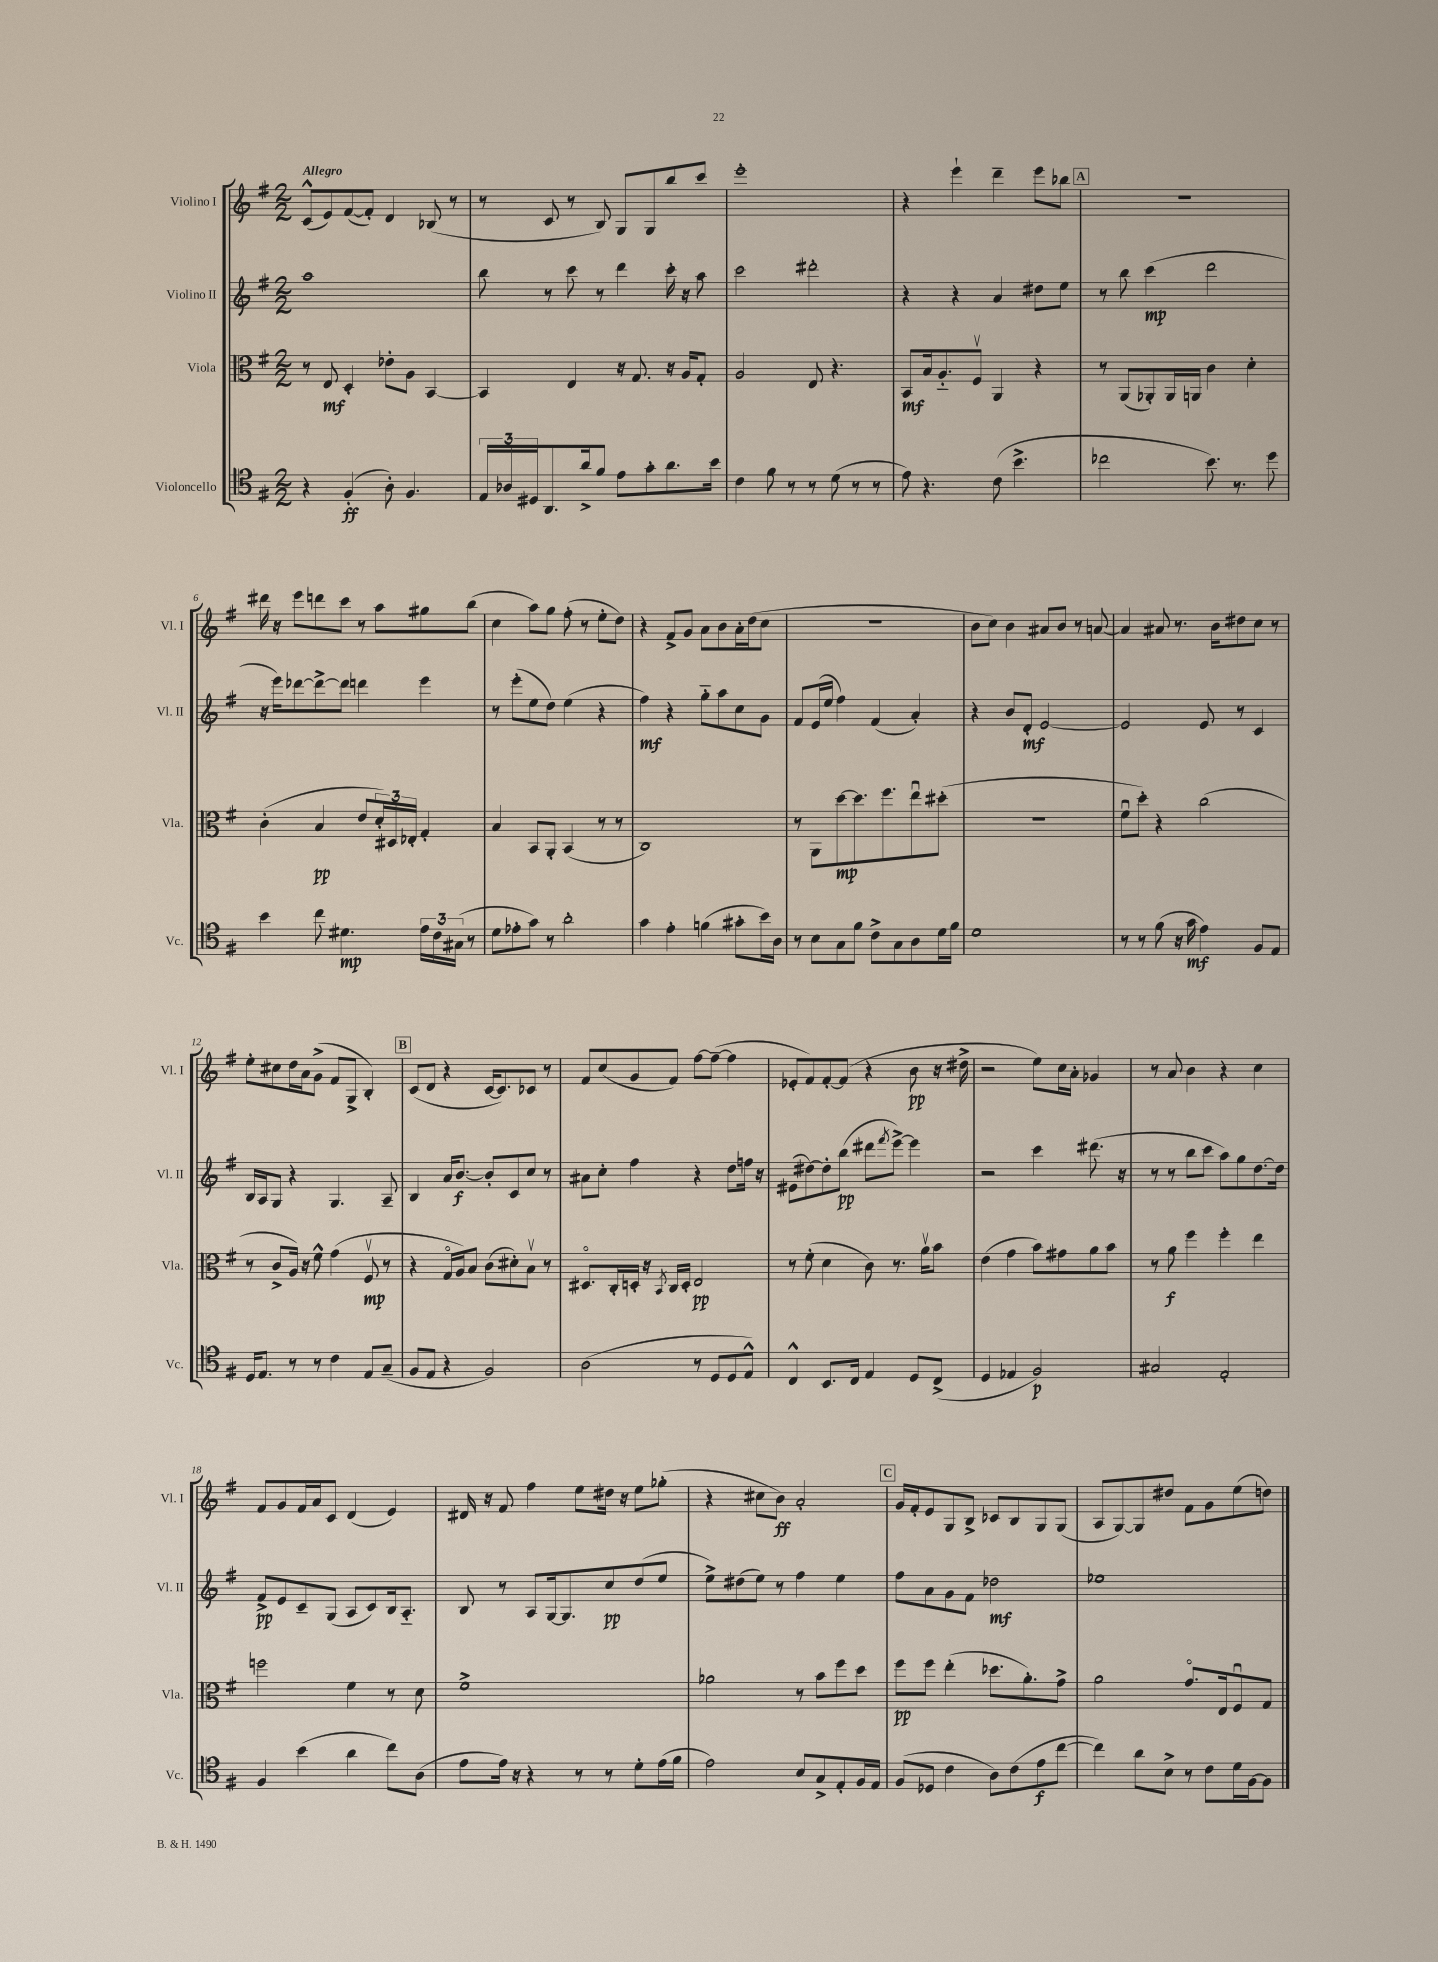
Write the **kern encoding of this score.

**kern	**dynam	**kern	**dynam	**kern	**dynam	**kern	**dynam
*part4	*part4	*part3	*part3	*part2	*part2	*part1	*part1
*staff4	*staff4	*staff3	*staff3	*staff2	*staff2	*staff1	*staff1
*I"Violoncello	*	*I"Viola	*	*I"Violino II	*	*I"Violino I	*
*I'Vc.	*	*I'Vla.	*	*I'Vl. II	*	*I'Vl. I	*
*clefC4	*	*clefC3	*	*clefG2	*	*clefG2	*
*k[f#]	*	*k[f#]	*	*k[f#]	*	*k[f#]	*
*M2/2	*	*M2/2	*	*M2/2	*	*M2/2	*
=1	=1	=1	=1	=1	=1	=1	=1
!	!	!	!	!	!	!LO:TX:a:B:t=Allegro	!
4r	.	8r	.	1aa	.	(8c^^/L	.
.	.	8E/	mf	.	.	8e/)	.
(4F#'/	ff	4D'/	.	.	.	([8f#/	.
.	.	.	.	.	.	8f#'/J])	.
8A'\)	.	8e-X'\L	.	.	.	4d/	.
4.F#/	.	8A\J	.	.	.	.	.
.	.	[4BB/	.	.	.	(8B-X/	.
.	.	.	.	.	.	8r	.
=2	=2	=2	=2	=2	=2	=2	=2
24E/LL	.	4BB/]	.	8bb\	.	8r	.
24A-X/	.	.	.	.	.	.	.
24D#X/J	.	.	.	.	.	.	.
8.AA/	.	.	.	8r	.	8c/	.
.	.	4E/	.	8ccc\	.	8r	.
16a^/k	.	.	.	.	.	.	.
8f#/J	.	.	.	8r	.	8B/)	.
8e\L	.	16r	.	4ddd\	.	8G/L	.
.	.	8.G/	.	.	.	.	.
8g'\	.	.	.	.	.	8G/	.
8.a\	.	16r	.	16ccc'\	.	8bb/	.
.	.	16A/KL	.	16r	.	.	.
.	.	8G'/J	.	8aa\	.	8ccc/J	.
16b\Jk	.	.	.	.	.	.	.
=3	=3	=3	=3	=3	=3	=3	=3
4c\	.	2A/	.	2ccc\	.	1eee'	.
8f#\	.	.	.	.	.	.	.
8r	.	.	.	.	.	.	.
8r	.	8E/	.	2ddd#X'\	.	.	.
(8d\	.	4.r	.	.	.	.	.
8r	.	.	.	.	.	.	.
8r	.	.	.	.	.	.	.
=4	=4	=4	=4	=4	=4	=4	=4
8e\)	.	8BB/L	mf	4r	.	4r	.
4.r	.	16B/k	.	.	.	.	.
.	.	8.A/	.	.	.	.	.
.	.	.	.	4r	.	4eee`\	.
.	.	8F#v/J	.	.	.	.	.
(8c\	.	4AA/	.	4a/	.	4ddd~\	.
4.b^\	.	.	.	.	.	.	.
.	.	4r	.	8dd#X\L	.	8eee\L	.
.	.	.	.	8ee\J	.	8bb-X\J	.
!!LO:REH:place=s1:t=A
=5	=5	=5	=5	=5	=5	=5	=5
2cc-X\	.	8r	.	8r	.	1r	.
.	.	(8AA/L	.	8bb\	.	.	.
.	.	8AA-X'/)	.	(4ccc\	mp	.	.
.	.	16AA-/L	.	.	.	.	.
.	.	16AAn/JJ	.	.	.	.	.
8.b\)	.	4c\	.	2ddd\	.	.	.
8.r	.	.	.	.	.	.	.
.	.	4d'\	.	.	.	.	.
8dd\	.	.	.	.	.	.	.
!!LO:LB:g=z
=6	=6	=6	=6	=6	=6	=6	=6
4b\	.	(4c'\	.	16r	.	16ddd#X\	.
.	.	.	.	16eee\KL)	.	16r	.
.	.	.	.	[8ddd-X\	.	8eee\L	.
8cc\	.	4B/	pp	8ddd-^\_	.	8dddn\	.
4.d#X\	mp	.	.	8ddd-\J]	.	8ccc\J	.
.	.	8e/L	.	4dddn\	.	8r	.
.	.	24d'/L)	.	.	.	8aa\L	.
.	.	24D#X/	.	.	.	.	.
.	.	24E-X'/JJ	.	.	.	.	.
24e\LL	.	4G'/	.	4eee\	.	8gg#X\	.
24c\	.	.	.	.	.	.	.
(24G#X\JJ	.	.	.	.	.	.	.
8r	.	.	.	.	.	(8bb\J	.
=7	=7	=7	=7	=7	=7	=7	=7
8d\L	.	4B/	.	8r	.	4cc\	.
8e-X'\	.	.	.	(8eee'\L	.	.	.
8g\J)	.	8BB/L	.	8ee\	.	8aa\L)	.
8r	.	8AA'/J	.	8dd\J)	.	8gg\J	.
2a'\	.	(4BB/	.	(4ee\	.	(8ff#'\	.
.	.	.	.	.	.	8r	.
.	.	8r	.	4r	.	8ee'\L	.
.	.	8r	.	.	.	8dd\J)	.
=8	=8	=8	=8	=8	=8	=8	=8
4g\	.	1C)	.	4ff#\)	mf	4r	.
4e'\	.	.	.	4r	.	8f#^/L	.
.	.	.	.	.	.	8g/J	.
(4fn\	.	.	.	8gg\L	.	8a\L	.
.	.	.	.	8aa\	.	8b\	.
8g#X'\L	.	.	.	8cc\	.	16a'\L	.
.	.	.	.	.	.	(16dd\J	.
16b\L)	.	.	.	8g\J	.	8cc\J	.
16A\JJ	.	.	.	.	.	.	.
=9	=9	=9	=9	=9	=9	=9	=9
8r	.	8r	.	8f#/L	.	1r	.
8B\L	.	8AA\L	.	(16e/L	.	.	.
.	.	.	.	16ee/JJ	.	.	.
8G\	.	[8dd\	mp	4ff#\)	.	.	.
8f#\J	.	8.dd\]	.	.	.	.	.
8c^\L	.	.	.	(4f#/	.	.	.
.	.	8.ff#\	.	.	.	.	.
8G\	.	.	.	.	.	.	.
8A\	.	8eeu\	.	4a'/)	.	.	.
16d\L	.	(8dd#X'\J	.	.	.	.	.
16f#\JJ	.	.	.	.	.	.	.
=10	=10	=10	=10	=10	=10	=10	=10
1d	.	1r	.	4r	.	8b\L	.
.	.	.	.	.	.	8cc\J)	.
.	.	.	.	8b/L	.	4b\	.
.	.	.	.	8d'/J	mf	.	.
.	.	.	.	[2e/	.	8a#X/L	.
.	.	.	.	.	.	8b/J	.
.	.	.	.	.	.	8r	.
.	.	.	.	.	.	[8an/	.
=11	=11	=11	=11	=11	=11	=11	=11
8r	.	8f#u\L	.	2e/]	.	4a/]	.
8r	.	8dd'\J)	.	.	.	.	.
(8f#\	.	4r	.	.	.	8a#X/	.
16r	.	.	.	.	.	8.r	.
16g\	mf	.	.	.	.	.	.
4e\)	.	(2cc\	.	8e/	.	.	.
.	.	.	.	.	.	16b\KL	.
.	.	.	.	8r	.	8dd#X\	.
8F#/L	.	.	.	4c/	.	8cc\J	.
8E/J	.	.	.	.	.	8r	.
!!LO:LB:g=z
=12	=12	=12	=12	=12	=12	=12	=12
16D/KL	.	8r	.	16B/LL	.	8ee'\L	.
8.E/J	.	.	.	16A/J	.	.	.
.	.	8c^/L	.	8G/J	.	8cc#X\	.
8r	.	16A/Jk)	.	4r	.	16dd\L	.
.	.	16r	.	.	.	16a\J	.
8r	.	8f#^^\	.	.	.	(8g^\J	.
4c\	.	(4g\	.	4.G/	.	8f#/L	.
.	.	.	.	.	.	8G^/J	.
8E/L	.	8F#v/	mp	.	.	4B'/)	.
(8G~/J	.	8r	.	8A~/	.	.	.
!!LO:REH:place=s1:t=B
=13	=13	=13	=13	=13	=13	=13	=13
8F#/L	.	4r	.	4B/	.	(8c/L	.
8E/J	.	.	.	.	.	8d/J	.
4r	.	16G/LL	.	16a/KL	.	4r	.
.	.	16A/J)	.	[8.b/J	f	.	.
.	.	8B/J	.	.	.	.	.
2F#/)	.	(8c\L	.	8b'/L]	.	[16c/KL	.
.	.	.	.	.	.	8.c/])	.
.	.	8d#X'\)	.	8c/	.	.	.
.	.	8Bv\J	.	8cc/J	.	8c-X/J	.
.	.	8r	.	8r	.	8r	.
=14	=14	=14	=14	=14	=14	=14	=14
(2A\	.	8.D#X/L	.	8a#X\L	.	8f#/L	.
.	.	.	.	8cc'\J	.	(8cc/	.
.	.	16C'/L	.	.	.	.	.
.	.	16Dn'/JJ	.	4ff#\	.	8g/	.
.	.	16r	.	.	.	.	.
.	.	8qBB/	.	.	.	.	.
.	.	16C/LL	.	.	.	8f#/J)	.
.	.	16D'/JJ	.	.	.	.	.
8r	.	2E/	pp	4r	.	[8ff#\L	.
8D/L	.	.	.	.	.	(8ff#~\J_	.
8D/	.	.	.	8dd\L	.	4ff#\]	.
8E^^/J)	.	.	.	16ffn\Jk	.	.	.
.	.	.	.	16r	.	.	.
=15	=15	=15	=15	=15	=15	=15	=15
4C^^/	.	8r	.	(8e#X\L	.	8e-X'/L	.
.	.	(8f#'\	.	[8dd#X\)	.	8f#/)	.
8.BB/L	.	4d\	.	8dd#'\]	.	[8f#'/	.
.	.	.	.	(8bb\J	pp	(8f#/J]	.
16C/Jk	.	.	.	.	.	.	.
4E/	.	8c\)	.	8ddd#X\L	.	4r	.
.	.	.	.	8qfff#/	.	.	.
.	.	8.r	.	[8eee^\J)	.	.	.
8D/L	.	.	.	4eee\]	.	8b\	pp
.	.	16av\KL	.	.	.	.	.
(8C^/J	.	8b\J	.	.	.	16r	.
.	.	.	.	.	.	16dd#X^\	.
=16	=16	=16	=16	=16	=16	=16	=16
4D/	.	(4e\	.	2r	.	2r	.
4E-X/	.	4g\	.	.	.	.	.
2F#/)	p	8b\L)	.	4ccc\	.	8ee\L)	.
.	.	8g#X\	.	.	.	16cc\L	.
.	.	.	.	.	.	16a'\JJ	.
.	.	8a\	.	(8.ddd#X\	.	4g-X/	.
.	.	8b\J	.	.	.	.	.
.	.	.	.	16r	.	.	.
=17	=17	=17	=17	=17	=17	=17	=17
2G#X/	.	8r	.	8r	.	8r	.
.	.	8a\	f	8r	.	8a/	.
.	.	4ff#\	.	8bb\L	.	4b\	.
.	.	.	.	8ccc\J	.	.	.
2E'/	.	4ff#'\	.	8aa\L)	.	4r	.
.	.	.	.	8gg\	.	.	.
.	.	4ee\	.	[8.dd\	.	4cc\	.
.	.	.	.	16dd\Jk]	.	.	.
!!LO:LB:g=z
=18	=18	=18	=18	=18	=18	=18	=18
4F#/	.	2ffn\	.	8f#^/L	pp	8f#/L	.
.	.	.	.	8e/	.	8g/	.
(4b\	.	.	.	8c~/	.	16f#/L	.
.	.	.	.	.	.	16a/J	.
.	.	.	.	(8G/J	.	8c/J	.
4a\	.	4f#\	.	8A/L	.	(4d/	.
.	.	.	.	8c/)	.	.	.
8cc\L)	.	8r	.	16B/k	.	4e/)	.
.	.	.	.	8.A/J	.	.	.
(8A\J	.	8d\	.	.	.	.	.
=19	=19	=19	=19	=19	=19	=19	=19
8e\L	.	1f#^	.	8B/	.	16d#X/	.
.	.	.	.	.	.	16r	.
16e\Jk)	.	.	.	8r	.	8f#/	.
16r	.	.	.	.	.	.	.
4r	.	.	.	8A/L	.	4ff#\	.
.	.	.	.	[16G/k	.	.	.
.	.	.	.	8.G/]	.	.	.
8r	.	.	.	.	.	8ee\L	.
8r	.	.	.	8cc/	pp	16dd#X\Jk	.
.	.	.	.	.	.	16r	.
8d'\L	.	.	.	(8dd/	.	8ee\L	.
(16e\L	.	.	.	8ee/J	.	(8gg-X'\J	.
16f#\JJ	.	.	.	.	.	.	.
=20	=20	=20	=20	=20	=20	=20	=20
2e\)	.	2a-X\	.	8ee^\L)	.	4r	.
.	.	.	.	(8dd#X\	.	.	.
.	.	.	.	8ee\J)	.	8cc#X\L	.
.	.	.	.	8r	.	8b\J)	ff
8B/L	.	8r	.	4ff#\	.	2a'/	.
8G^/	.	8b\L	.	.	.	.	.
8E'/	.	8ff#\	.	4ee\	.	.	.
16F#/L	.	8dd\J	.	.	.	.	.
16E/JJ	.	.	.	.	.	.	.
!!LO:REH:place=s1:t=C
=21	=21	=21	=21	=21	=21	=21	=21
(8F#/L	.	8ff#\L	pp	8ff#\L	.	16g/LL	.
.	.	.	.	.	.	16f#'/J	.
8D-X/J	.	8ff#\J	.	8a\	.	8e/	.
4c\	.	(4ee'\	.	8g\	.	8G/	.
.	.	.	.	8f#\J	.	8B^/J	.
8A\L)	.	8.dd-X\L	.	2dd-X\	mf	8c-X/L	.
(8c\	.	.	.	.	.	8B/	.
.	.	8.a'\)	.	.	.	.	.
8e\	f	.	.	.	.	8G/	.
[8cc\J	.	8g^\J	.	.	.	(8G/J	.
=22	=22	=22	=22	=22	=22	=22	=22
4cc\])	.	2a\	.	1ee-X	.	8A/L	.
.	.	.	.	.	.	[8G/)	.
8a\L	.	.	.	.	.	8G/]	.
8B^\J	.	.	.	.	.	8dd#X/J	.
8r	.	8.g/L	.	.	.	8f#\L	.
8c\L	.	.	.	.	.	8g\	.
.	.	16E/k	.	.	.	.	.
16d\L	.	8F#u/	.	.	.	(8ee\	.
[16F#\J	.	.	.	.	.	.	.
8F#\J]	.	8G/J	.	.	.	8ddn\J)	.
==	==	==	==	==	==	==	==
*-	*-	*-	*-	*-	*-	*-	*-
